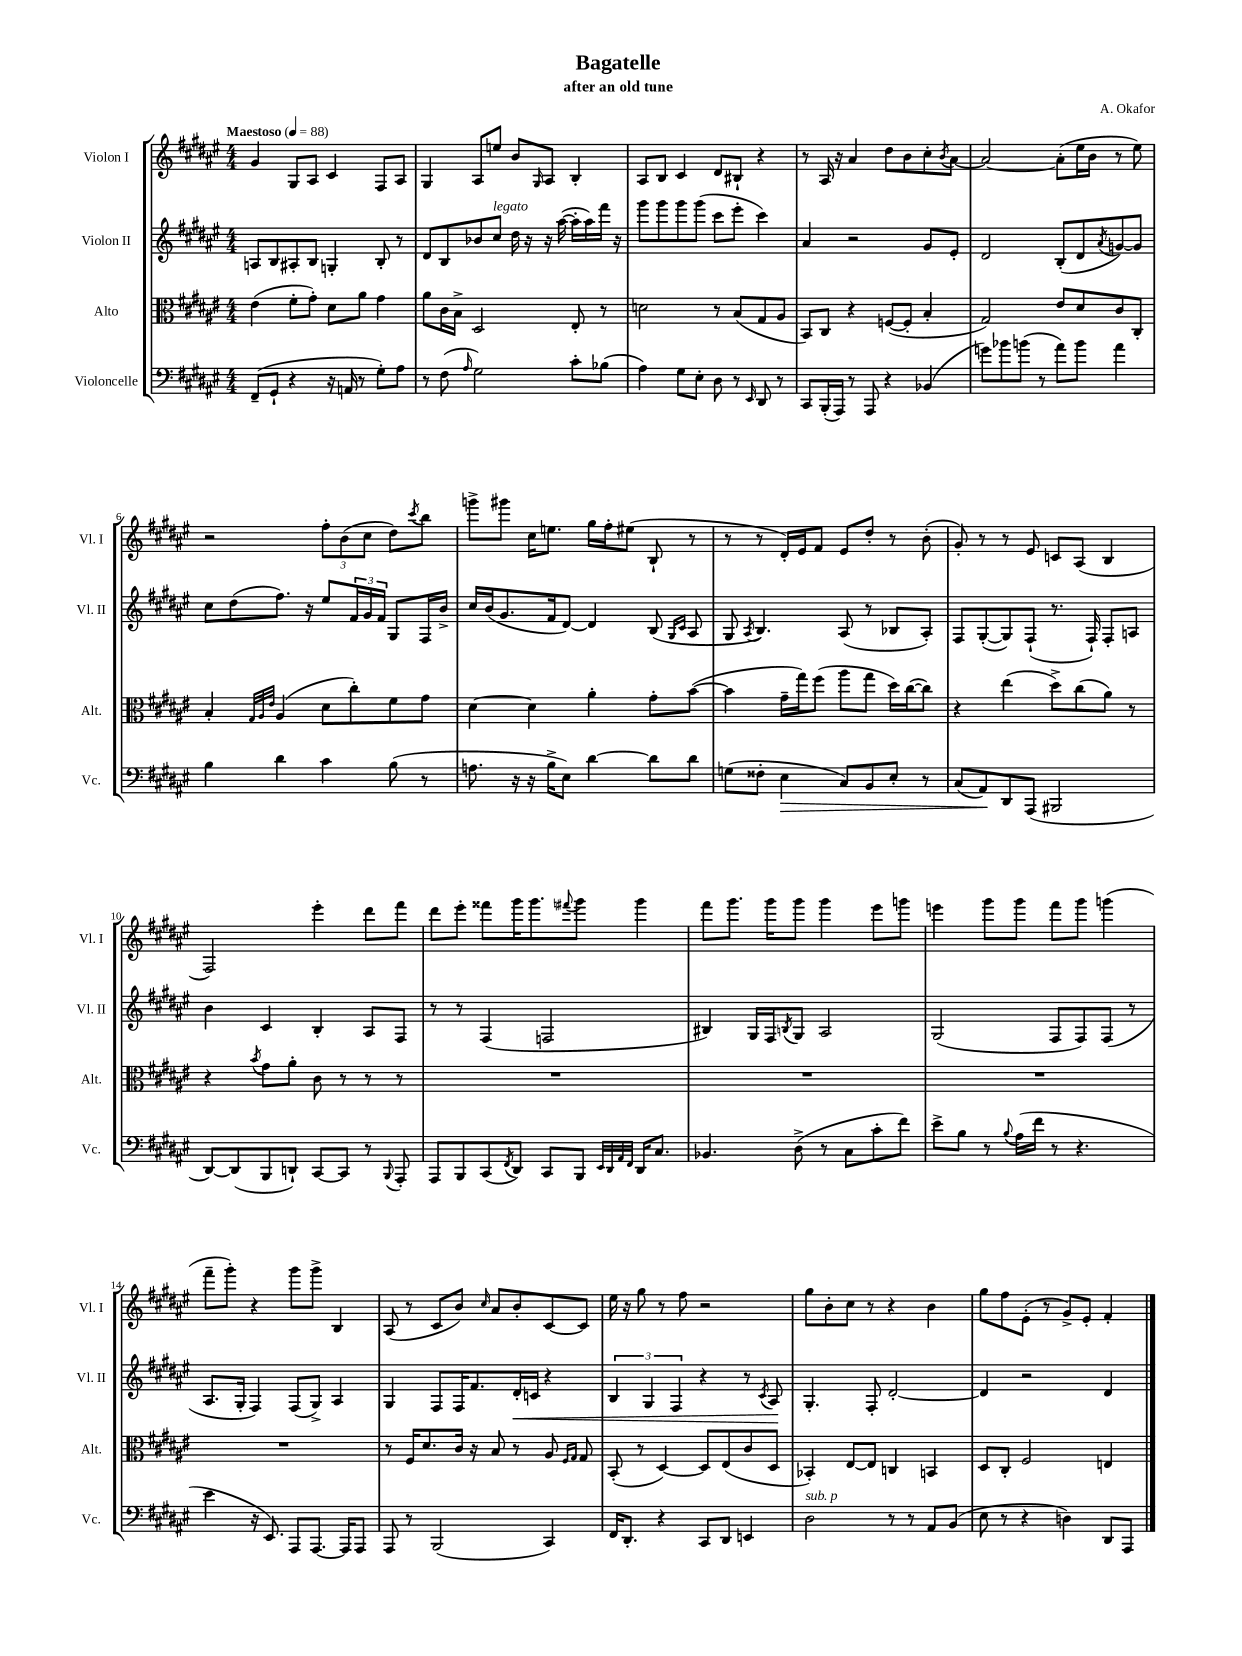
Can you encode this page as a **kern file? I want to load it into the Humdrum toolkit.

**kern	**kern	**kern	**kern
*staff4	*staff3	*staff2	*staff1
*clefF4	*clefC3	*clefG2	*clefG2
*k[f#c#g#d#a#e#]	*k[f#c#g#d#a#e#]	*k[f#c#g#d#a#e#]	*k[f#c#g#d#a#e#]
*M4/4	*M4/4	*M4/4	*M4/4
*MM88	*MM88	*MM88	*MM88
(8FF#~	(4e#	8A	4g#
8GG#`	.	8B	.
4r	8f#'	8A#'	8G#
.	8g#')	8B	8A#
16r	8d#	4G'	4c#
16AA	.	.	.
8r	8a#	.	.
8G#')	4g#	8B'	8F#
8A#	.	8r	8A#
=	=	=	=
8r	8a#	8d#	4G#
(8F#	16c#	8B	.
.	16B^	.	.
16qqA#	.	.	.
2G#)	2D#	8b-	8A#
.	.	8cc#	8ee
.	.	16dd#	8b
.	.	16r	.
.	.	.	16qqG#
.	.	16r	8A#
.	.	([16aa#	.
8c#'	8E#'	16aa#']	4B'
.	.	16aa#)	.
(8B-	8r	16fff#	.
.	.	16r	.
=	=	=	=
4A#)	2d	8ggg#	8A#
.	.	8ggg#	8B
8G#	.	8ggg#	4c#
8E#'	.	(8ggg#	.
8D#	8r	8ccc#	8d#
8r	(8B	8eee#'	8B#`
16qqEE#	.	.	.
8DD#	8G#	4ccc#)	4r
8r	8A#	.	.
=	=	=	=
8CC#	8BB)	4a#	8r
(16BBB'	8C#	.	16A#
16AAA#)	.	.	16r
8r	4r	2r	4a#
8AAA#	.	.	.
4r	([8F	.	8dd#
.	8F']	.	8b
(4BB-	4B'	8g#	8cc#'
.	.	.	8qb
.	.	8e#'	[8a#
=	=	=	=
8g)	2G#)	2d#	2a#_
8b-	.	.	.
(8b	.	.	.
8r	.	.	.
8a#)	8e#	(8B'	(8a#']
8b	8d#	8d#	16ee#
.	.	.	16b
.	.	8qa#	.
4a#	8c#	[8g)	8r
.	8C#'	8g]	8ee#)
=	=	=	=
4B	4B'	8cc#	2r
.	.	(8dd#	.
.	32qqG#	.	.
.	32qqA#	.	.
.	32qqe#	.	.
4d#	(4A#	8.ff#)	.
.	.	16r	.
4c#	8d#	8ee#	12ff#'
.	.	.	(12b
.	8cc#')	24f#	.
.	.	24g#	12cc#
.	.	24f#	.
(8B	8f#	8G#	8dd#)
.	.	.	8qccc#
8r	8g#	16F#	8bb
.	.	16b^	.
=	=	=	=
8.A	[4d#	16cc#	8ggg^
.	.	(16b	.
.	.	8.g#	8ggg#
16r	.	.	.
16r	4d#]	.	16cc#
16B^	.	16f#	8.ee
8E#)	.	[8d#)	.
[4d#	4a#'	4d#]	16gg#
.	.	.	16ff#'
.	.	.	(8ee#
8d#]	8g#'	(8B	8B`
.	.	16qqG#	.
.	.	16qqc#	.
8d#	([8b	8A#	8r
=	=	=	=
(8G	4b]	8G#	8r
.	.	8qA#	.
8F##'	.	4.B)	8r
4E#	16g#~	.	16d#')
.	16gg#)	.	16e#
.	(8ff#	.	8f#
8C#)	8aa#	(8A#	8e#
8BB	8gg#	8r	8dd#'
8E#'	16dd#)	8B-	8r
.	([16cc#	.	.
8r	8cc#])	8A#')	(8b'
=	=	=	=
(8C#	4r	8F#	8g#')
8AA#)	.	([8G#'	8r
8DD#	(4ee#	8G#])	8r
(8AAA#	.	(8F#`	8e#
2BBB#	8dd#^)	8.r	8c
.	(8cc#	.	(8A#
.	.	16F#`)	.
.	8a#)	8F#'	4B
.	8r	8A	.
=	=	=	=
[8DD#)	4r	4b	2F#)
(8DD#]	.	.	.
.	8qb	.	.
8BBB	8g#	4c#	.
8DD`)	8a#'	.	.
[8CC#	8c#	4B'	4eee#'
8CC#]	8r	.	.
8r	8r	8A#	8ddd#
8qqBBB	.	.	.
8AAA#'	8r	8F#	8fff#
=	=	=	=
8AAA#	1r	8r	8ddd#
8BBB	.	8r	8eee#'
(8CC#	.	(4F#	8fff##
8qFF#	.	.	.
8DD#)	.	.	16ggg#
.	.	.	8.ggg#
8CC#	.	2F	.
.	.	.	8qqfff#
8BBB	.	.	8ggg#
32qqEE#	.	.	.
32qqDD#	.	.	.
32qqAA#	.	.	.
32qqFF#	.	.	.
16DD#	.	.	4ggg#
8.C#	.	.	.
=	=	=	=
4.BB-	1r	4B#)	8fff#
.	.	.	8.ggg#
.	.	16G#	.
.	.	16F#	16ggg#
.	.	8qB	.
(8D#^	.	8G#	8ggg#
8r	.	2A#	4ggg#
8C#	.	.	.
8c#'	.	.	8eee#
8f#)	.	.	8ggg
=	=	=	=
8e#^	1r	(2G#	4eee
8B	.	.	.
8r	.	.	8ggg#
8qqB	.	.	.
(16A#	.	.	8ggg#
16f#	.	.	.
8r	.	8F#	8fff#
4.r	.	8F#)	8ggg#
.	.	(8F#	(4ggg
.	.	8r	.
=	=	=	=
4e#	1r	8.A#	8fff#~
.	.	.	8ggg#')
.	.	16G#'	.
16r	.	4F#)	4r
8.EE#)	.	.	.
8AAA#	.	(8F#	8ggg#
[8.AAA#	.	8G#^)	8ggg#^
.	.	4A#	4B
16AAA#]	.	.	.
8AAA#	.	.	.
=	=	=	=
8AAA#	8r	4G#	(8A#
8r	16F#	.	8r
.	8.d#	.	.
(2BBB	.	8F#	8c#
.	16c#	16F#	8b)
.	16r	8.f#	.
.	.	.	16qqcc#
.	8B	.	8a#
.	8r	16d#'	8b'
.	.	16c	.
4CC#)	8A#	4r	[8c#
.	16qqF#	.	.
.	16qqG#	.	.
.	8G#	.	8c#]
=	=	=	=
16FF#	(8BB'	6B	16ee#
8.DD#'	.	.	16r
.	8r	.	8gg#
.	.	6G#	.
4r	[4D#)	.	8r
.	.	6F#	.
.	.	.	8ff#
8CC#	8D#]	4r	2r
8DD#	(8E#	.	.
4EE	8c#	8r	.
.	.	8qc#	.
.	8D#	8A#	.
=	=	=	=
2D#	4BB-')	4.G#'	8gg#
.	.	.	8b'
.	[8E#	.	8cc#
.	8E#]	8F#'	8r
8r	4C	[2d#'	4r
8r	.	.	.
8AA#	4BB	.	4b
(8BB	.	.	.
=	=	=	=
8E#	8D#	4d#]	8gg#
8r	8C#'	.	8ff#
4r	2F#	2r	(8e#'
.	.	.	8r
4D)	.	.	8g#^)
.	.	.	8e#'
8DD#	4E	4d#	4f#'
8AAA#	.	.	.
==	==	==	==
*-	*-	*-	*-
